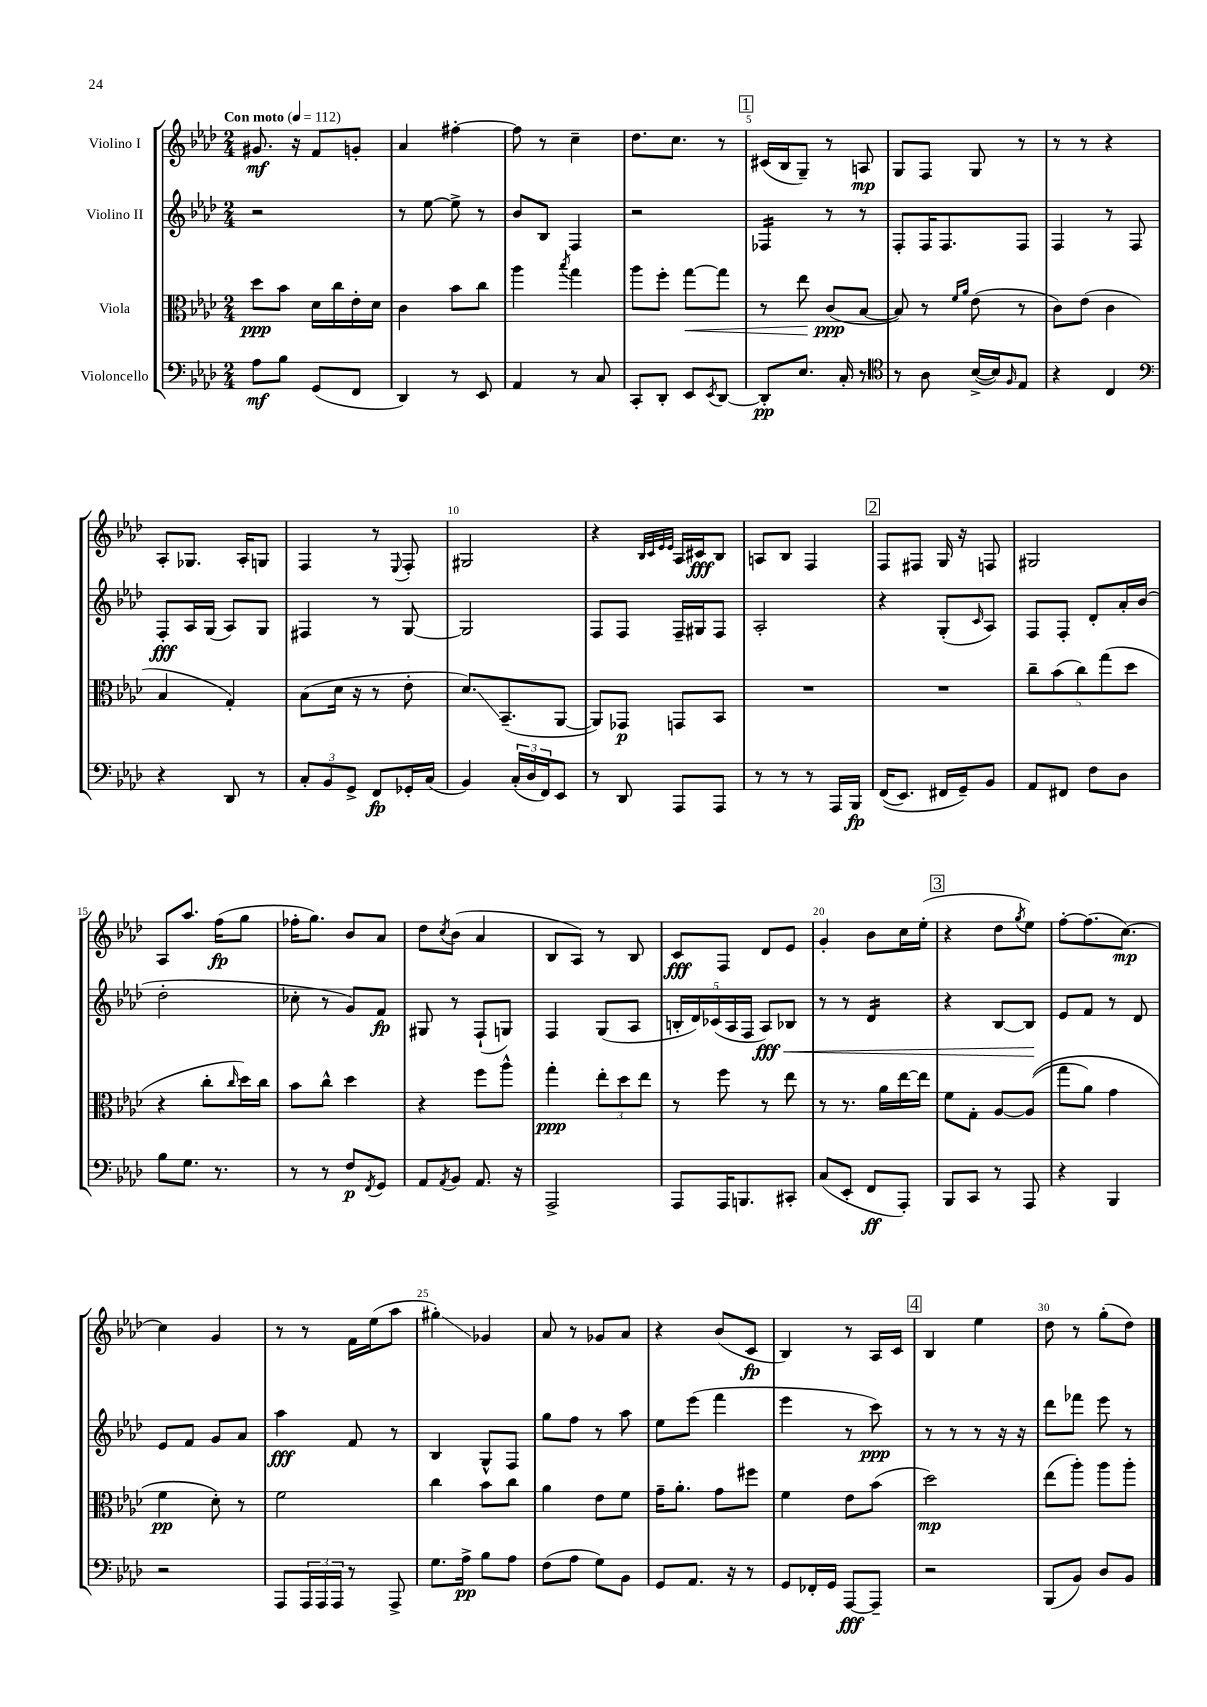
<<
\new StaffGroup <<
\new Staff = "s0" \with { instrumentName = "Violino I" } {
    \clef treble \key aes \major \numericTimeSignature \time 2/4 \tempo "Con moto" 4 = 112
    gis'8.\mf r16 f'8 g'8-. |
    aes'4 fis''4~-. |
    fis''8 r8 c''4-- |
    des''8. c''8. r8 |
    \mark \markup { \box "1" } cis'16( bes16 g8--) r8 a8\mp |
    g8 f8 g8 r8 |
    r8 r8 r4 |
    aes8-. ges8. aes16-. g8 |
    f4 r8 \appoggiatura { ees8 } f8-. |
    gis2 |
    r4 \grace { bes32 c'32 ees'32 ees'32 } aes16 cis'16\fff bes8 |
    a8 bes8 f4 |
    \mark \markup { \box "2" } f8 fis8 g16 r16 f8 |
    gis2 |
    aes8 aes''8. f''16\fp( g''8 |
    fes''16-. g''8.) bes'8 aes'8 |
    des''8 \acciaccatura { c''8 } bes'8( aes'4 |
    bes8 aes8) r8 bes8 |
    c'8\fff f8 des'8 ees'8 |
    g'4-. bes'8 c''16 ees''16-.( |
    \mark \markup { \box "3" } r4 des''8 \acciaccatura { g''8 } ees''8) |
    f''8~-. f''8.( c''8.~\mp) |
    c''4 g'4 |
    r8 r8 f'16 ees''16( aes''8 |
    gis''4-.\glissando) ges'4 |
    aes'8 r8 ges'8 aes'8 |
    r4 bes'8( c'8\fp |
    bes4) r8 aes16 c'16 |
    \mark \markup { \box "4" } bes4 ees''4 |
    des''8 r8 g''8-.( des''8) \bar "|." |
}
\new Staff = "s1" \with { instrumentName = "Violino II" } {
    \clef treble \key aes \major \numericTimeSignature \time 2/4
    r2 |
    r8 ees''8~ ees''8-> r8 |
    bes'8 bes8 f4 |
    r2 |
    \mark \markup { \box "1" } fes4:16 r8 r8 |
    f8-. f16 f8. f8 |
    f4 r8 f8 |
    f8-.\fff aes16 g16( aes8) g8 |
    fis4 r8 g8~ |
    g2 |
    f8 f8 f16-- gis16 f8 |
    aes2-. |
    \mark \markup { \box "2" } r4 g8-.( \grace { c'16 } aes8) |
    f8 f8-. des'8-. aes'16-. bes'16( |
    des''2-. |
    ces''8-. r8 g'8) f'8\fp |
    gis8 r8 f8-!( g8) |
    f4 g8( aes8 |
    \tuplet 5/4 { b16-. des'16) ces'16( aes16 f16 } aes8\fff\<) bes8 |
    r8 r8 des'4:16 |
    \mark \markup { \box "3" } r4 bes8~ bes8\! |
    ees'8 f'8 r8 des'8 |
    ees'8 f'8 g'8 aes'8 |
    aes''4\fff f'8 r8 |
    bes4 g8-^ f8 |
    g''8 f''8 r8 aes''8 |
    ees''8 ees'''8( f'''4 |
    ees'''4 r8 c'''8\ppp) |
    \mark \markup { \box "4" } r8 r8 r8 r16 r16 |
    des'''8 fes'''8 ees'''8 r8 \bar "|." |
}
\new Staff = "s2" \with { instrumentName = "Viola" } {
    \clef alto \key aes \major \numericTimeSignature \time 2/4
    des''8\ppp bes'8 des'16 c''16 ees'16-. des'16 |
    c'4 bes'8 c''8 |
    aes''4 \acciaccatura { bes''8 } g''4 |
    aes''8 f''8-. g''8~\< g''8 |
    \mark \markup { \box "1" } r8 ees''8\! c'8\ppp( bes8~ |
    bes8) r8 \grace { f'16 aes'16 } ees'8( r8 |
    c'8) ees'8( c'4 |
    bes4 g4-.) |
    bes8( des'16 r16 r8 ees'8-. |
    des'8.\glissando) bes,8.--( aes,8~ |
    aes,8) ges,8\p g,8 bes,8 |
    R2 |
    \mark \markup { \box "2" } R2 |
    \tuplet 5/4 { c''8-- bes'8( c''8) g''8( des''8 } |
    r4 c''8-. \grace { c''16 } des''16) c''16 |
    bes'8 c''8-^ des''4 |
    r4 f''8 aes''8-^ |
    g''4-.\ppp \tuplet 3/2 { ees''8-. des''8 ees''8 } |
    r8 f''8 r8 ees''8 |
    r8 r8. aes'16 ees''16~ ees''16 |
    \mark \markup { \box "3" } f'8 g8-. aes8~ aes8(\( |
    g''8 aes'8) g'4 |
    f'4\pp des'8-.\) r8 |
    f'2 |
    c''4 bes'8 c''8 |
    aes'4 ees'8 f'8 |
    g'16-- aes'8.-. g'8 fis''8 |
    f'4 ees'8 bes'8( |
    \mark \markup { \box "4" } des''2\mp) |
    ees''8( aes''8-.) aes''8 aes''8-. \bar "|." |
}
\new Staff = "s3" \with { instrumentName = "Violoncello" } {
    \clef bass \key aes \major \numericTimeSignature \time 2/4
    aes8\mf bes8 g,8( f,8 |
    des,4) r8 ees,8 |
    aes,4 r8 c8 |
    c,8-. des,8-. ees,8 \acciaccatura { ees,8 } des,8~ |
    \mark \markup { \box "1" } des,8-.\pp ees8. c16-. r8 |
    \clef tenor r8 aes8 bes16~->( bes16) \grace { f16 } ees8 |
    r4 c4 |
    \clef bass r4 des,8 r8 |
    \tuplet 3/2 { c8-. bes,8 g,8-> } f,8\fp ges,16-. c16( |
    bes,4) \tuplet 3/2 { c16-.( des16 f,16) } ees,8 |
    r8 des,8 aes,,8 aes,,8 |
    r8 r8 r8 aes,,16 bes,,16\fp |
    \mark \markup { \box "2" } f,16(\( ees,8.) fis,16 g,16--\) bes,8 |
    aes,8 fis,8 f8 des8 |
    bes8 g8. r8. |
    r8 r8 f8\p \acciaccatura { f,8 } g,8 |
    aes,8 \acciaccatura { aes,8 } bes,8 aes,8. r16 |
    aes,,2-> |
    aes,,8 aes,,16 b,,8. cis,8-. |
    c8( ees,8-. f,8\ff aes,,8-.) |
    \mark \markup { \box "3" } bes,,8 c,8 r8 aes,,8 |
    r4 bes,,4 |
    r2 |
    aes,,8 \tuplet 3/2 { aes,,16 aes,,16 aes,,16 } r8 aes,,8-> |
    g8. aes16->\pp bes8 aes8 |
    f8( aes8 g8) bes,8 |
    g,8 aes,8. r16 r8 |
    g,8 fes,16-. g,16 aes,,8~\fff aes,,8-- |
    \mark \markup { \box "4" } r2 |
    bes,,8( bes,8) des8 bes,8 \bar "|." |
}
>>
>>
\layout { \context { \Score \override BarNumber.break-visibility = ##(#f #t #t) barNumberVisibility = #(every-nth-bar-number-visible 5) } }
